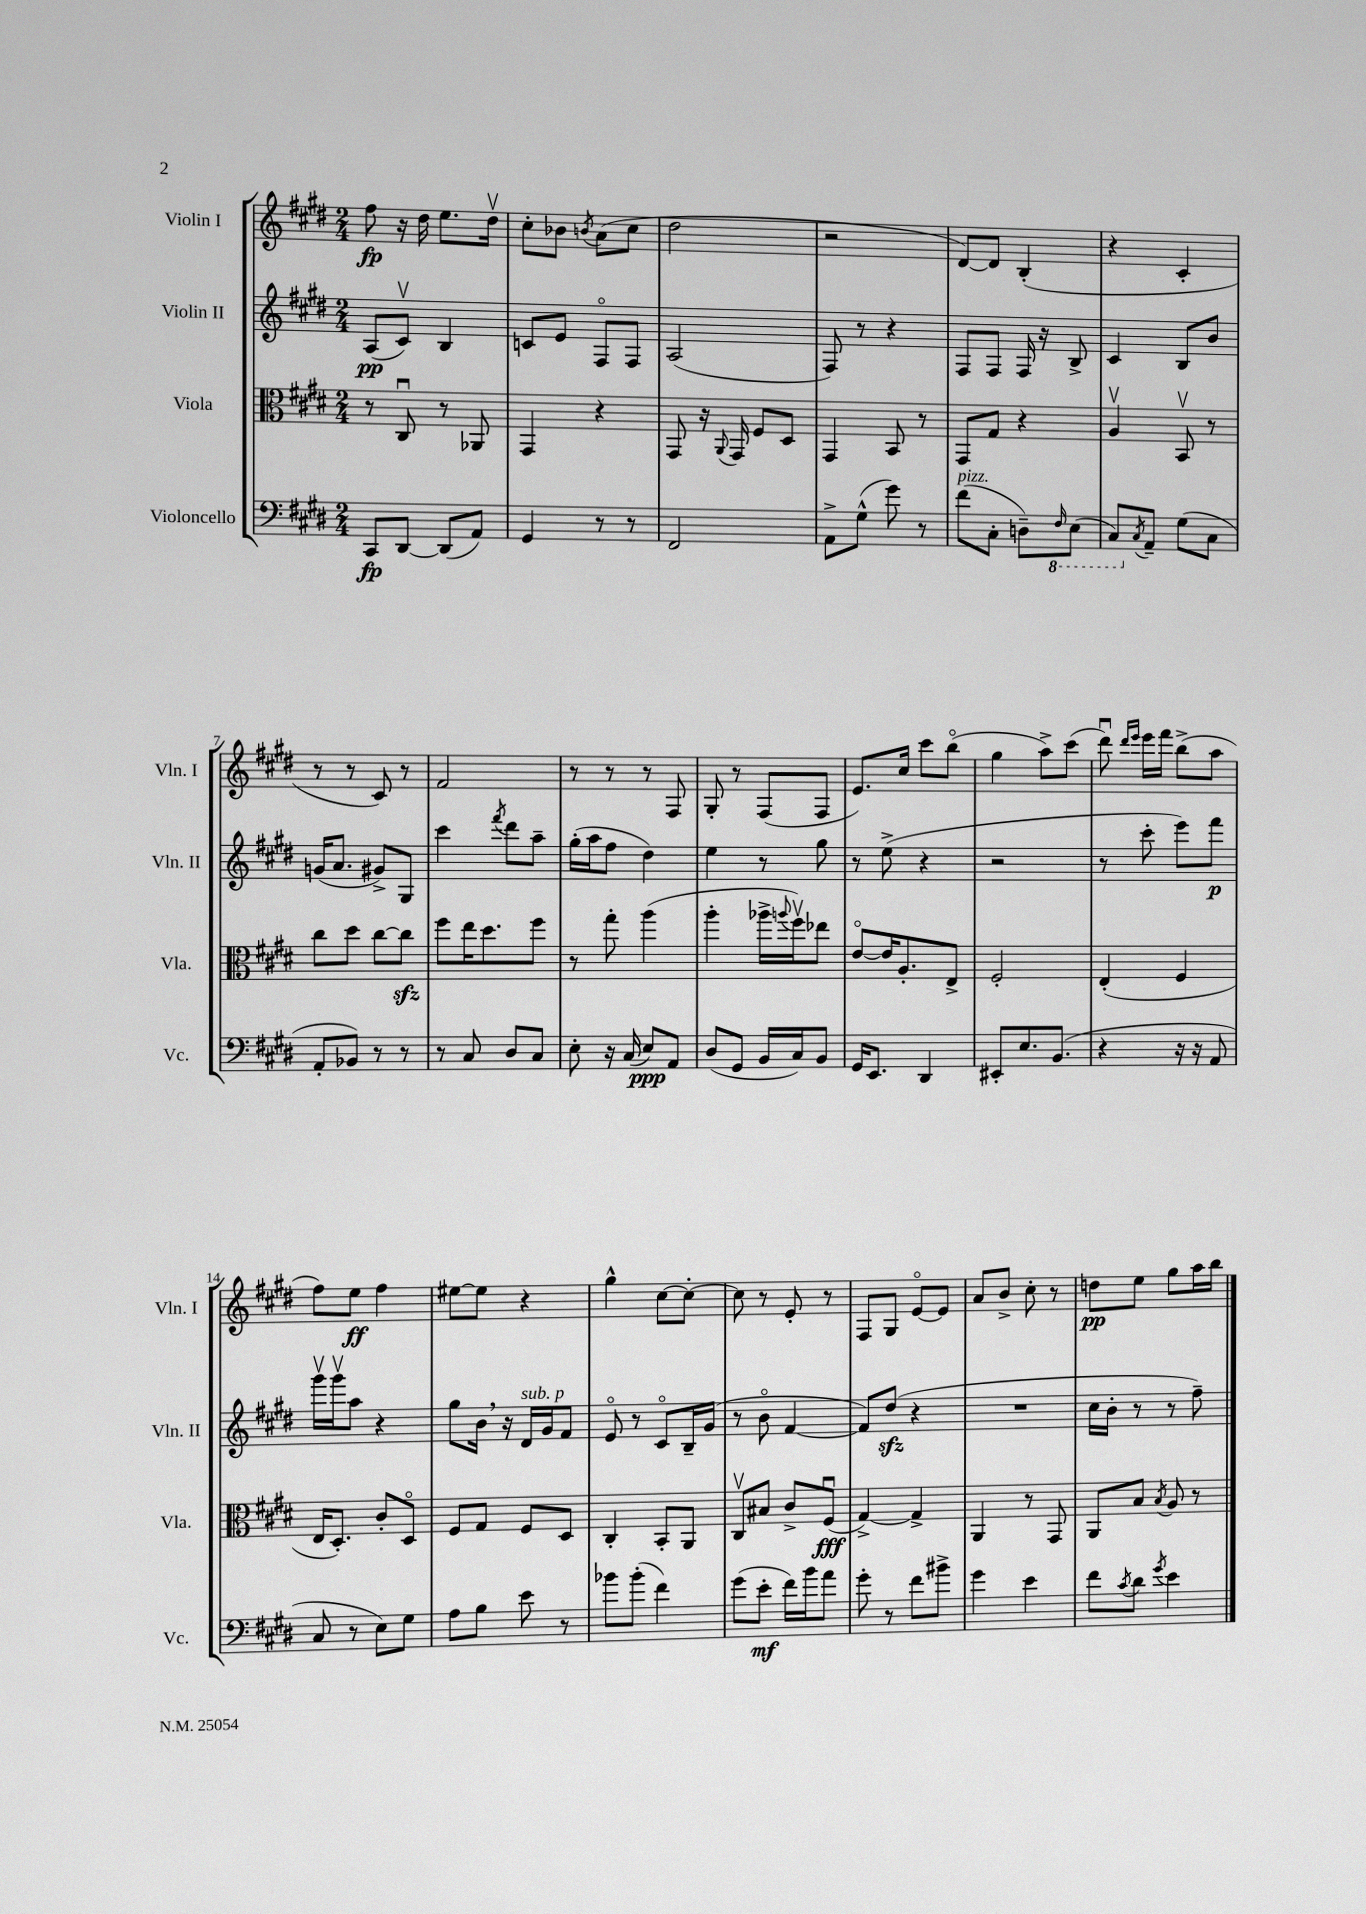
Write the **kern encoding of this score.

**kern	**kern	**kern	**kern
*staff4	*staff3	*staff2	*staff1
*clefF4	*clefC3	*clefG2	*clefG2
*k[f#c#g#d#]	*k[f#c#g#d#]	*k[f#c#g#d#]	*k[f#c#g#d#]
*M2/4	*M2/4	*M2/4	*M2/4
8CC#	8r	(8A	8ff#
[8DD#	8C#u	8c#v)	16r
.	.	.	16dd#
(8DD#]	8r	4B	8.ee
8AA)	8AA-	.	.
.	.	.	16dd#v
=	=	=	=
4GG#	4GG#	8c	8cc#'
.	.	8e	8b-
.	.	.	8qb
8r	4r	8F#o	(8a
8r	.	8F#	8cc#
=	=	=	=
2FF#	8GG#	(2A	2dd#
.	16r	.	.
.	8qqAA	.	.
.	16GG#	.	.
.	8F#	.	.
.	8D#	.	.
=	=	=	=
8AA^	4GG#	8F#)	2r
(8G#^^	.	8r	.
8g#)	8BB	4r	.
8r	8r	.	.
=	=	=	=
(8f#	8GG#	8F#	[8d#)
8C#'	8G#	8F#	8d#]
8D~)	4r	16F#	(4B'
.	.	16r	.
16qqFF#	.	.	.
(8EE	.	8B^	.
=	=	=	=
8CC#)	4Av	4c#	4r
8qC#	.	.	.
8AA~	.	.	.
(8G#	8BBv	8B	4c#'
8C#	8r	8b	.
=	=	=	=
8AA'	8cc#	(16g	8r
.	.	8.a	.
8BB-)	8dd#	.	8r
8r	[8cc#	8g#^)	8c#)
8r	8cc#]	8G#	8r
=	=	=	=
8r	8ff#	4ccc#	2f#
8C#	16ee	.	.
.	8.dd#	.	.
.	.	8qfff#	.
8D#	.	8ddd#	.
8C#	8ff#	8aa~	.
=	=	=	=
8E'	8r	(16gg#'	8r
.	.	16aa	.
16r	8gg#'	8ff#	8r
(16C#	.	.	.
8E)	(4aa	4dd#)	8r
8AA	.	.	8F#
=	=	=	=
(8D#	4aa'	4ee	8G#'
8GG#	.	.	8r
16BB	16aa-^	8r	(8F#
.	8qqaa	.	.
16C#)	16ff#v)	.	.
8BB	8ee-	8gg#	8F#
=	=	=	=
16GG#	[8eo	8r	8.e)
8.EE	.	.	.
.	16e]	(8ee^	.
.	8.A'	.	16cc#
4DD#	.	4r	8ccc#
.	8E^	.	(8bbo
=	=	=	=
8EE#'	2F#'	2r	4gg#
8.E	.	.	.
.	.	.	8aa^)
(8.BB	.	.	.
.	.	.	(8ccc#
=	=	=	=
4r	(4E'	8r	8ddd#u)
.	.	.	16qqddd#
.	.	.	16qqeee
.	.	8ccc#'	16eee
.	.	.	16fff#
16r	4F#	8eee)	(8bb^
16r	.	.	.
8AA	.	8fff#	8aa
=	=	=	=
8C#	16E	16ggg#v	8ff#)
.	8.D#')	16ggg#v	.
8r	.	8aa	8ee
8E)	8c#'	4r	4ff#
8G#	8D#o	.	.
=	=	=	=
8A	8F#	8gg#	[8ee#
8B	8G#	16b	8ee#]
.	.	16r	.
8e	8F#	16d#	4r
.	.	16g#	.
8r	8D#	8f#	.
=	=	=	=
8b-	4C#'	8eo	4gg#^^
(8b-'	.	8r	.
4f#)	8BB'	8c#o	[8cc#
.	8AA	16B~	8cc#'_
.	.	(16g#	.
=	=	=	=
(8g#	8C#v	8r	8cc#]
8e'	8B#	8bo	8r
16f#)	8c#^	[4f#	8e'
16b	.	.	.
8a	(8F#u	.	8r
=	=	=	=
8g#'	[4G#^)	8f#])	8F#
8r	.	(8dd#	8G#
8f#	4G#^]	4r	[8eo
8b#^	.	.	8e]
=	=	=	=
4g#	4AA	2r	8a
.	.	.	8b^
4e	8r	.	8cc#'
.	8GG#	.	8r
=	=	=	=
8f#	8AA	16cc#	8dd
.	.	16b'	.
8qc#	.	.	.
8d#	8B	8r	8ee
8qg#	8qB	.	.
4e	8A	8r	8gg#
.	8r	8ff#~)	16aa
.	.	.	16bb
==	==	==	==
*-	*-	*-	*-
